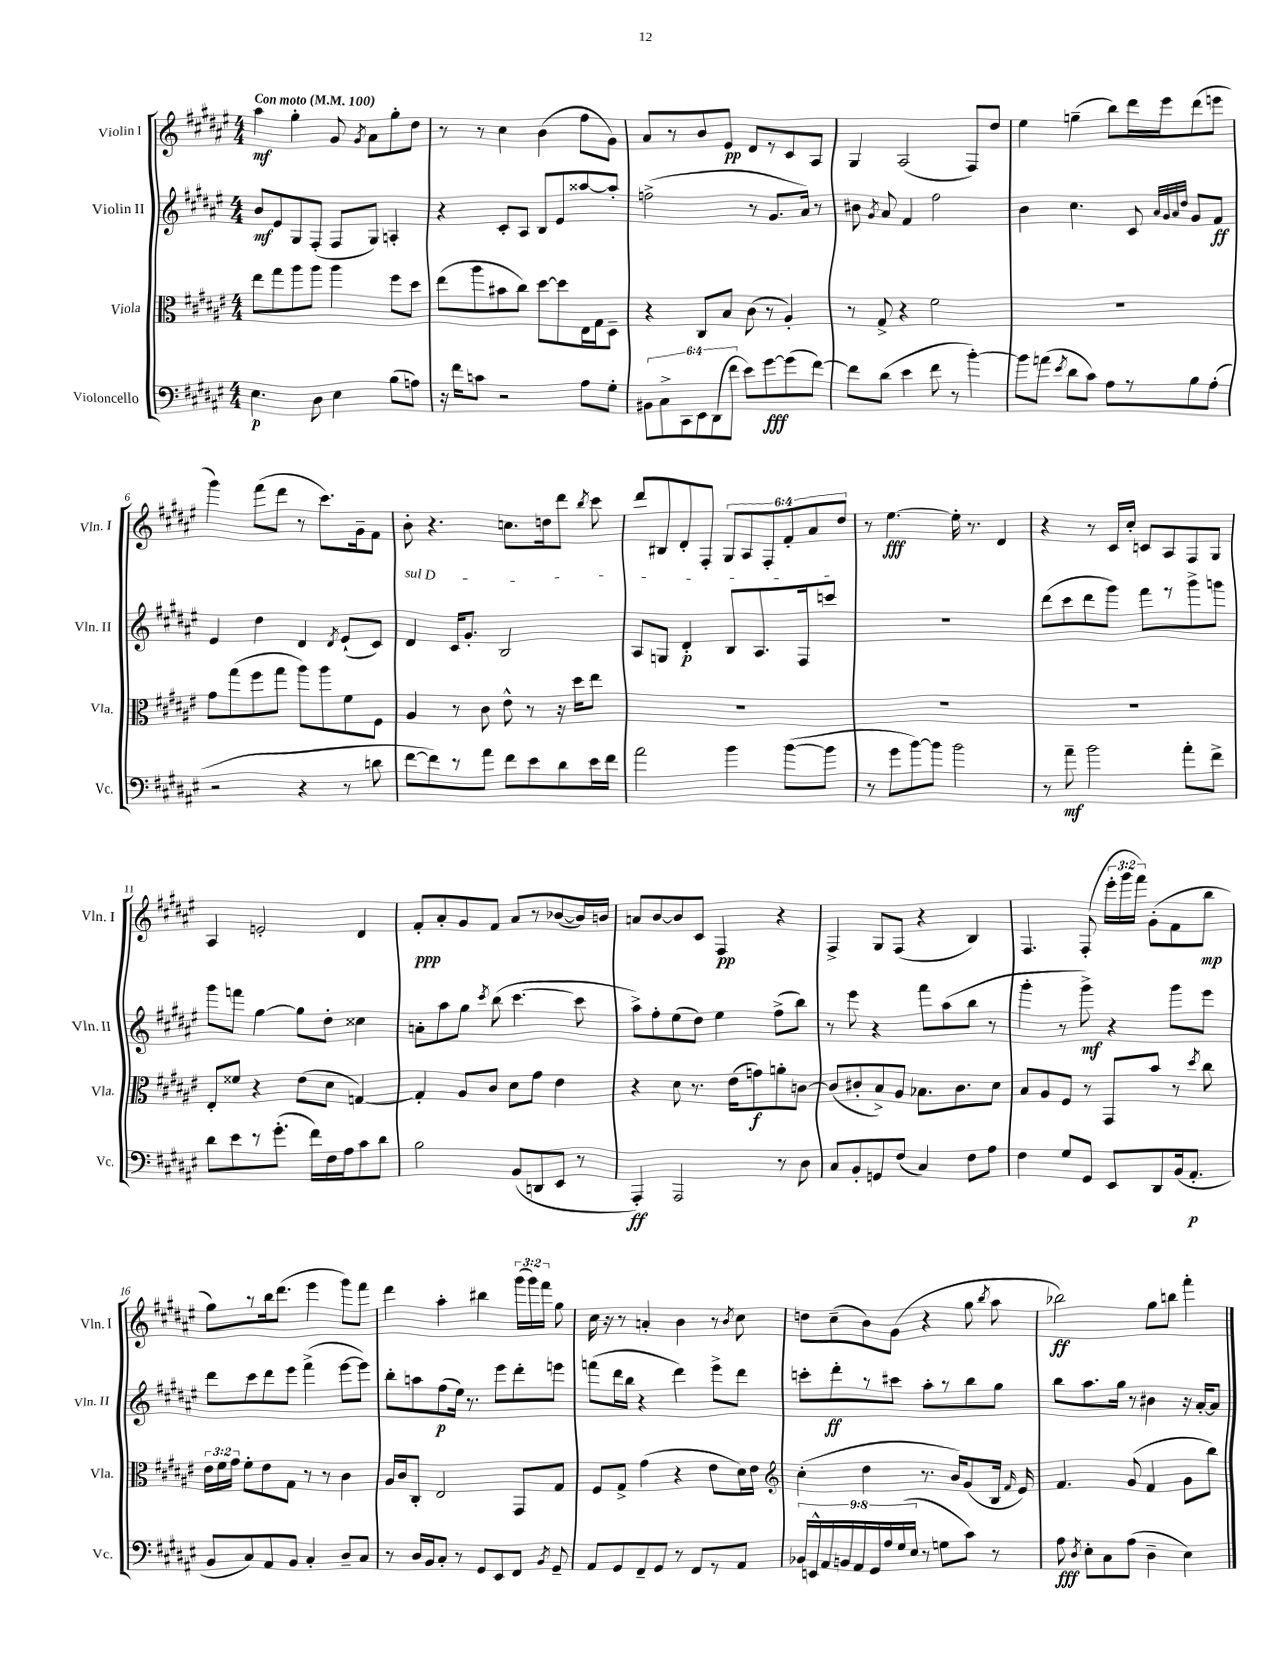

**kern	**dynam	**kern	**dynam	**kern	**dynam	**kern	**dynam
*part4	*part4	*part3	*part3	*part2	*part2	*part1	*part1
*staff4	*staff4	*staff3	*staff3	*staff2	*staff2	*staff1	*staff1
*I"Violoncello	*	*I"Viola	*	*I"Violin II	*	*I"Violin I	*
*I'Vc.	*	*I'Vla.	*	*I'Vln. II	*	*I'Vln. I	*
*clefF4	*	*clefC3	*	*clefG2	*	*clefG2	*
*k[f#c#g#d#a#e#]	*	*k[f#c#g#d#a#e#]	*	*k[f#c#g#d#a#e#]	*	*k[f#c#g#d#a#e#]	*
*M4/4	*	*M4/4	*	*M4/4	*	*M4/4	*
*MM100	*	*MM100	*	*MM100	*	*MM100	*
=1	=1	=1	=1	=1	=1	=1	=1
!	!	!	!	!	!	!LO:TX:a:B:t=Con moto	!
4.E#\	p	8ee#\L	.	8b/L	mf	4aa#\	mf
.	.	8gg#\	.	8e#/	.	.	.
.	.	8aa#\	.	8G#/	.	4gg#'\	.
8D#\	.	8aa#\J	.	(8F#'/J	.	.	.
4E#\	.	4aa#\	.	8F#/L	.	8g#/	.
.	.	.	.	.	.	8qg#/	.
.	.	.	.	8G#/J)	.	8a#\L	.
(8B\L	.	8ff#\L	.	4An'/	.	8gg#'\	.
8An\J)	.	8dd#\J	.	.	.	8dd#\J	.
=2	=2	=2	=2	=2	=2	=2	=2
16r	.	(8ee#\L	.	4r	.	8r	.
16f#\KL	.	.	.	.	.	.	.
8cn\J	.	8aa#\	.	.	.	8r	.
2r	.	8b#X\	.	8c#'/L	.	4cc#\	.
.	.	8cc#\J)	.	8A#/J	.	.	.
.	.	[8dd#\L	.	8B/L	.	(4b\	.
.	.	8dd#\]	.	8e#/	.	.	.
8A#\L	.	16E#\L	.	[8aa##X/	.	8ff#\L	.
.	.	16G#\J	.	.	.	.	.
8G#'\J	.	8D#~\J	.	8aa##'/J]	.	8g#\J)	.
=3	=3	=3	=3	=3	=3	=3	=3
12BB#X\L	.	4r	.	(2ffn^\	.	8a#/L	.
12C#^\	.	.	.	.	.	.	.
.	.	.	.	.	.	8r	.
12CC#\	.	.	.	.	.	.	.
12EE#\	.	8C#/L	.	.	.	8b/	.
(12DD#\	.	.	.	.	.	.	.
.	.	8B/J	.	.	.	8e#/J	pp
12f#\J	.	.	.	.	.	.	.
8e#\L)	.	(8c#\	.	8r	.	8d#/L	.
[8g#\	fff	8r	.	8.g#/L	.	8r	.
(8g#\]	.	4A#'/)	.	.	.	8c#/	.
.	.	.	.	16a#/Jk)	.	.	.
[8f#\J)	.	.	.	8r	.	8A#/J	.
=4	=4	=4	=4	=4	=4	=4	=4
8f#\L]	.	8r	.	8b#X\	.	4G#/	.
.	.	.	.	8qg#/	.	.	.
(8d#\J	.	8G#^/	.	8a#/	.	.	.
4e#\	.	4r	.	4f#/	.	(2A#/	.
8f#\	.	2f#\	.	2ff#\	.	.	.
8r	.	.	.	.	.	.	.
[4b'\)	.	.	.	.	.	8F#/L)	.
.	.	.	.	.	.	8dd#/J	.
=5	=5	=5	=5	=5	=5	=5	=5
8b\L]	.	1r	.	4b\	.	4ee#\	.
(8an\J	.	.	.	.	.	.	.
8qe#/	.	.	.	.	.	.	.
8d#\L	.	.	.	4.cc#\	.	(4ggn~\	.
8c#\J)	.	.	.	.	.	.	.
8A#\L	.	.	.	.	.	8bb\L)	.
8r	.	.	.	8c#/	.	16ddd#\L	.
.	.	.	.	.	.	16eee#\J	.
.	.	.	.	32qqa#/LLL	.	.	.
.	.	.	.	32qqg#/	.	.	.
.	.	.	.	32qqa#/	.	.	.
.	.	.	.	32qqdd#/JJJ	.	.	.
8B\	.	.	.	8g#/L	.	(8ddd#\	.
(8A#'\J	.	.	.	8f#/J	ff	8eeen\J	.
!!LO:LB:g=z
=6	=6	=6	=6	=6	=6	=6	=6
2r	.	8g#\L	.	4e#/	.	4ggg#\)	.
.	.	(8gg#\	.	.	.	.	.
.	.	8ff#\	.	4dd#\	.	(8fff#\L	.
.	.	8gg#\J	.	.	.	8ddd#\J	.
4r	.	8aa#\L)	.	4d#/	.	8r	.
.	.	8aa#\	.	.	.	8.ccc#\L)	.
.	.	.	.	8qd#/	.	.	.
8r	.	8f#\	.	(8e#`/L	.	.	.
.	.	.	.	.	.	16g#~\k	.
8dn\	.	8F#\J	.	8c#/J)	.	8f#\J	.
=7	=7	=7	=7	=7	=7	=7	=7
!	!	!	!	!LO:TX:a:i:t=sul D	!	!	!
[8f#\L	.	4A#/	.	4d#/	.	8b'\	.
8f#\])	.	.	.	.	.	4.r	.
8r	.	8r	.	16c#/KL	.	.	.
.	.	.	.	8.g#'/J	.	.	.
8a#\J	.	8c#\	.	.	.	.	.
8f#\L	.	8e#^^\	.	2B/	.	8.ccn\L	.
8e#\	.	8r	.	.	.	.	.
.	.	.	.	.	.	16ddn\k	.
8d#\	.	16r	.	.	.	8ddd#\J	.
.	.	16dd#\KL	.	.	.	.	.
.	.	.	.	.	.	8qbb/	.
16e#\L	.	8ee#\J	.	.	.	8ccc#\	.
16f#\JJ	.	.	.	.	.	.	.
=8	=8	=8	=8	=8	=8	=8	=8
2a#\	.	1r	.	8A#/L	.	8ddd#/L	.
.	.	.	.	8Gn/J	.	8B#X/	.
.	.	.	.	4d#'/	p	8d#'/	.
.	.	.	.	.	.	8F#'/J	.
4b\	.	.	.	8B/L	.	12G#/L	.
.	.	.	.	.	.	12A#/	.
.	.	.	.	8.A#/	.	.	.
.	.	.	.	.	.	12F#'/	.
([8b\L	.	.	.	.	.	12f#'/	.
.	.	.	.	16F#/k	.	.	.
.	.	.	.	.	.	12a#/	.
8b\J]	.	.	.	8cccn/J	.	.	.
.	.	.	.	.	.	12dd#/J	.
=9	=9	=9	=9	=9	=9	=9	=9
8r	.	1r	.	1r	.	8r	.
8g#\L	.	.	.	.	.	[4.ee#\	fff
[8b\)	.	.	.	.	.	.	.
8b\J]	.	.	.	.	.	.	.
2b\	.	.	.	.	.	16ee#'\]	.
.	.	.	.	.	.	8.r	.
.	.	.	.	.	.	4d#/	.
=10	=10	=10	=10	=10	=10	=10	=10
8r	.	1r	.	(8ddd#\L	.	4r	.
8a#~\	mf	.	.	8ccc#\	.	.	.
2b\	.	.	.	8ddd#\	.	8r	.
.	.	.	.	8ggg#\J)	.	16c#/LL	.
.	.	.	.	.	.	16cc#'/JJ	.
.	.	.	.	8fff#\L	.	8cn/L	.
.	.	.	.	8r	.	8A#/	.
8a#'\L	.	.	.	8ggg#^\	.	8F#/	.
8f#^\J	.	.	.	8gggn\J	.	8G#/J	.
!!LO:LB:g=z
=11	=11	=11	=11	=11	=11	=11	=11
8d#\L	.	8E#'/L	.	8ggg#\L	.	4A#/	.
8e#\	.	8f##X/J	.	8fffn\J	.	.	.
8r	.	4r	.	[4gg#\	.	2en'/	.
(8.g#'\J	.	.	.	.	.	.	.
.	.	(8e#\L	.	8gg#\L]	.	.	.
16f#\LL)	.	.	.	.	.	.	.
16F#\	.	8d#\J	.	8dd#'\J	.	.	.
16A#\J	.	.	.	.	.	.	.
8c#\	.	[4Gn/)	.	4cc##X\	.	4d#/	.
8d#\J	.	.	.	.	.	.	.
=12	=12	=12	=12	=12	=12	=12	=12
2B\	.	4G'/]	.	8an'\L	.	8f#'/L	ppp
.	.	.	.	8aa#\	.	8a#'/	.
.	.	8A#/L	.	8gg#\J	.	8g#/	.
.	.	.	.	8qccc#/	.	.	.
.	.	8c#/J	.	(8bb\	.	8f#/J	.
(8BB/L	.	8d#\L	.	[4.ccc#\	.	8a#/L	.
8DDn/	.	8g#\J	.	.	.	8r	.
8EE#/J	.	4e#\	.	.	.	([8b-X/	.
8r	.	.	.	8ccc#\]	.	16b-/L])	.
.	.	.	.	.	.	16bn/JJ	.
=13	=13	=13	=13	=13	=13	=13	=13
4AAA#'/)	ff	4r	.	8aa#^\L)	.	8an/L	.
.	.	.	.	8ff#'\	.	[8b/	.
2AAA#/	.	8d#\	.	(8ee#\	.	8b/]	.
.	.	8.r	.	8dd#\J)	.	8c#/J	.
.	.	.	.	4ee#\	.	4F#/	pp
.	.	(16e#\KL	.	.	.	.	.
.	.	8gn\)	f	.	.	.	.
8r	.	8an'\	.	(8ff#^\L	.	4r	.
8D#\	.	[8cn\J	.	8bb\J)	.	.	.
=14	=14	=14	=14	=14	=14	=14	=14
8C#/L	.	(8c/L]	.	8r	.	4F#^/	.
8BB'/	.	8c#X'/	.	8eee#\	.	.	.
8GGn/	.	8B^/)	.	4r	.	8G#/L	.
(8F#/J	.	8A#/J	.	.	.	(8F#/J	.
4C#/)	.	8.B-X\L	.	8fff#\L	.	4r	.
.	.	.	.	(8aa#\	.	.	.
.	.	8.c#\	.	.	.	.	.
8F#\L	.	.	.	8bb\J	.	4B/)	.
8A#\J	.	8d#\J	.	8r	.	.	.
=15	=15	=15	=15	=15	=15	=15	=15
4F#\	.	8B/L	.	4ggg#'\	.	4.F#/	.
.	.	8A#/	.	.	.	.	.
8G#/L	.	8F#/J	.	8r	.	.	.
8GG#/J	.	8r	.	8ggg#^\)	mf	(8F#'/	.
8EE#/L	.	8GG#/L	.	4r	.	24eee#'\LL	.
.	.	.	.	.	.	24ggg#\	.
.	.	.	.	.	.	24fff#\JJ)	.
8DD#/	.	8b/J	.	.	.	(8g#'\L	.
(16BB/k	.	8r	.	8ggg#\L	.	8f#\	.
8.AA#'/J	p	.	.	.	.	.	.
.	.	8qdd#/	.	.	.	.	.
.	.	8cc#\	.	8eee#\J	.	8bb\J	mp
!!LO:LB:g=z
=16	=16	=16	=16	=16	=16	=16	=16
8BB/L	.	24e#\LL	.	8ddd#\L	.	8gg#\L)	.
.	.	24f#\	.	.	.	.	.
.	.	24g#\JJ	.	.	.	.	.
8C#/)	.	8f#'\L	.	8ccc#\	.	8r	.
8AA#/	.	8e#\	.	8ddd#\	.	16bb\k	.
.	.	.	.	.	.	(8.ddd#\J	.
8BB/J	.	8G#\J	.	8eee#\J	.	.	.
4C#'/	.	8r	.	(4fff#^\	.	4eee#\	.
.	.	8r	.	.	.	.	.
8D#~/L	.	4c#\	.	[8eee#\L	.	8ggg#\L)	.
8C#/J	.	.	.	8eee#\J])	.	8fff#\J	.
=17	=17	=17	=17	=17	=17	=17	=17
8r	.	16A#/LL	.	8bb'\L	.	4ddd#\	.
.	.	16c#/J	.	.	.	.	.
16D#/LL	.	8C#'/J	.	8aan\	.	.	.
16BB/J	.	.	.	.	.	.	.
8C#'/J	.	2E#/	.	(8ff#\	p	4aa#'\	.
8r	.	.	.	16ee#\Jk)	.	.	.
.	.	.	.	8.r	.	.	.
8GG#/L	.	.	.	.	.	4bb#X\	.
8EE#/	.	.	.	8eee#\L	.	.	.
8FF#/J	.	8GG#/L	.	8ddd#'\	.	(24ggg#\LL	.
.	.	.	.	.	.	24ggg#\)	.
.	.	.	.	.	.	24fff#\JJ	.
8qBB/	.	.	.	.	.	.	.
8GG#~/	.	8G#/J	.	8eeen\J	.	8gg#\	.
=18	=18	=18	=18	=18	=18	=18	=18
8AA#/L	.	8F#/L	.	(8fffn\L	.	16cc#\	.
.	.	.	.	.	.	16r	.
8GG#/	.	8G#^/J	.	16ddd#\L	.	8r	.
.	.	.	.	16bb\JJ	.	.	.
8FF#~/	.	(4g#\	.	4r	.	4an'/	.
8GG#/J	.	.	.	.	.	.	.
8r	.	4r	.	4ddd#\)	.	4b\	.
8FF#/L	.	.	.	.	.	.	.
8r	.	8e#\L	.	8eee#^\L	.	8r	.
.	.	.	.	.	.	8qb/	.
8AA#/J	.	16d#\L)	.	8ddd#\J	.	8cc#\	.
.	.	16e#\JJ	.	.	.	.	.
=19	=19	=19	=19	=19	=19	=19	=19
*	*	*clefG2	*	*	*	*	*
18BB-X/LL	.	(4cc#'\	.	8cccn'\L	.	8ddn\L	.
18EEn^^/	.	.	.	.	.	.	.
18AA#/	.	.	.	.	.	.	.
.	.	.	.	8ddd#'\	ff	(8cc#~\	.
18BBn/	.	.	.	.	.	.	.
18AA#/	.	.	.	.	.	.	.
.	.	4dd#\	.	8r	.	8b\)	.
18GG#/	.	.	.	.	.	.	.
18A#/	.	.	.	.	.	.	.
.	.	.	.	8ccc#X\J	.	(8g#\J	.
(18G#/	.	.	.	.	.	.	.
18E#/JJ	.	.	.	.	.	.	.
8r	.	8.r	.	8aa#'\L	.	4r	.
8Gn\L	.	.	.	8r	.	.	.
.	.	16b/KL)	.	.	.	.	.
8c#\J)	.	(8g#/	.	8bb\	.	8gg#\	.
.	.	.	.	.	.	8qbb/	.
8r	.	16B/Jk	.	8gg#\J	.	8aa#\	.
.	.	16qqf#/	.	.	.	.	.
.	.	16e#/)	.	.	.	.	.
=20	=20	=20	=20	=20	=20	=20	=20
8A#\	fff	4.f#/	.	8bb\L	.	2bb-X\)	ff
8qD#/	.	.	.	.	.	.	.
8E#'\L	.	.	.	8.aa#\	.	.	.
8C#\	.	.	.	.	.	.	.
.	.	.	.	16gg#\Jk	.	.	.
(8A#\J	.	(8g#/	.	8r	.	.	.
4D#~\	.	4f#/	.	4b#X\	.	8gg#\L	.
.	.	.	.	.	.	8bbn\J	.
4E#\)	.	8g#\L	.	16r	.	4fff#'\	.
.	.	.	.	[16a#'/KL	.	.	.
.	.	8bb\J)	.	8a#/J]	.	.	.
==	==	==	==	==	==	==	==
*-	*-	*-	*-	*-	*-	*-	*-
